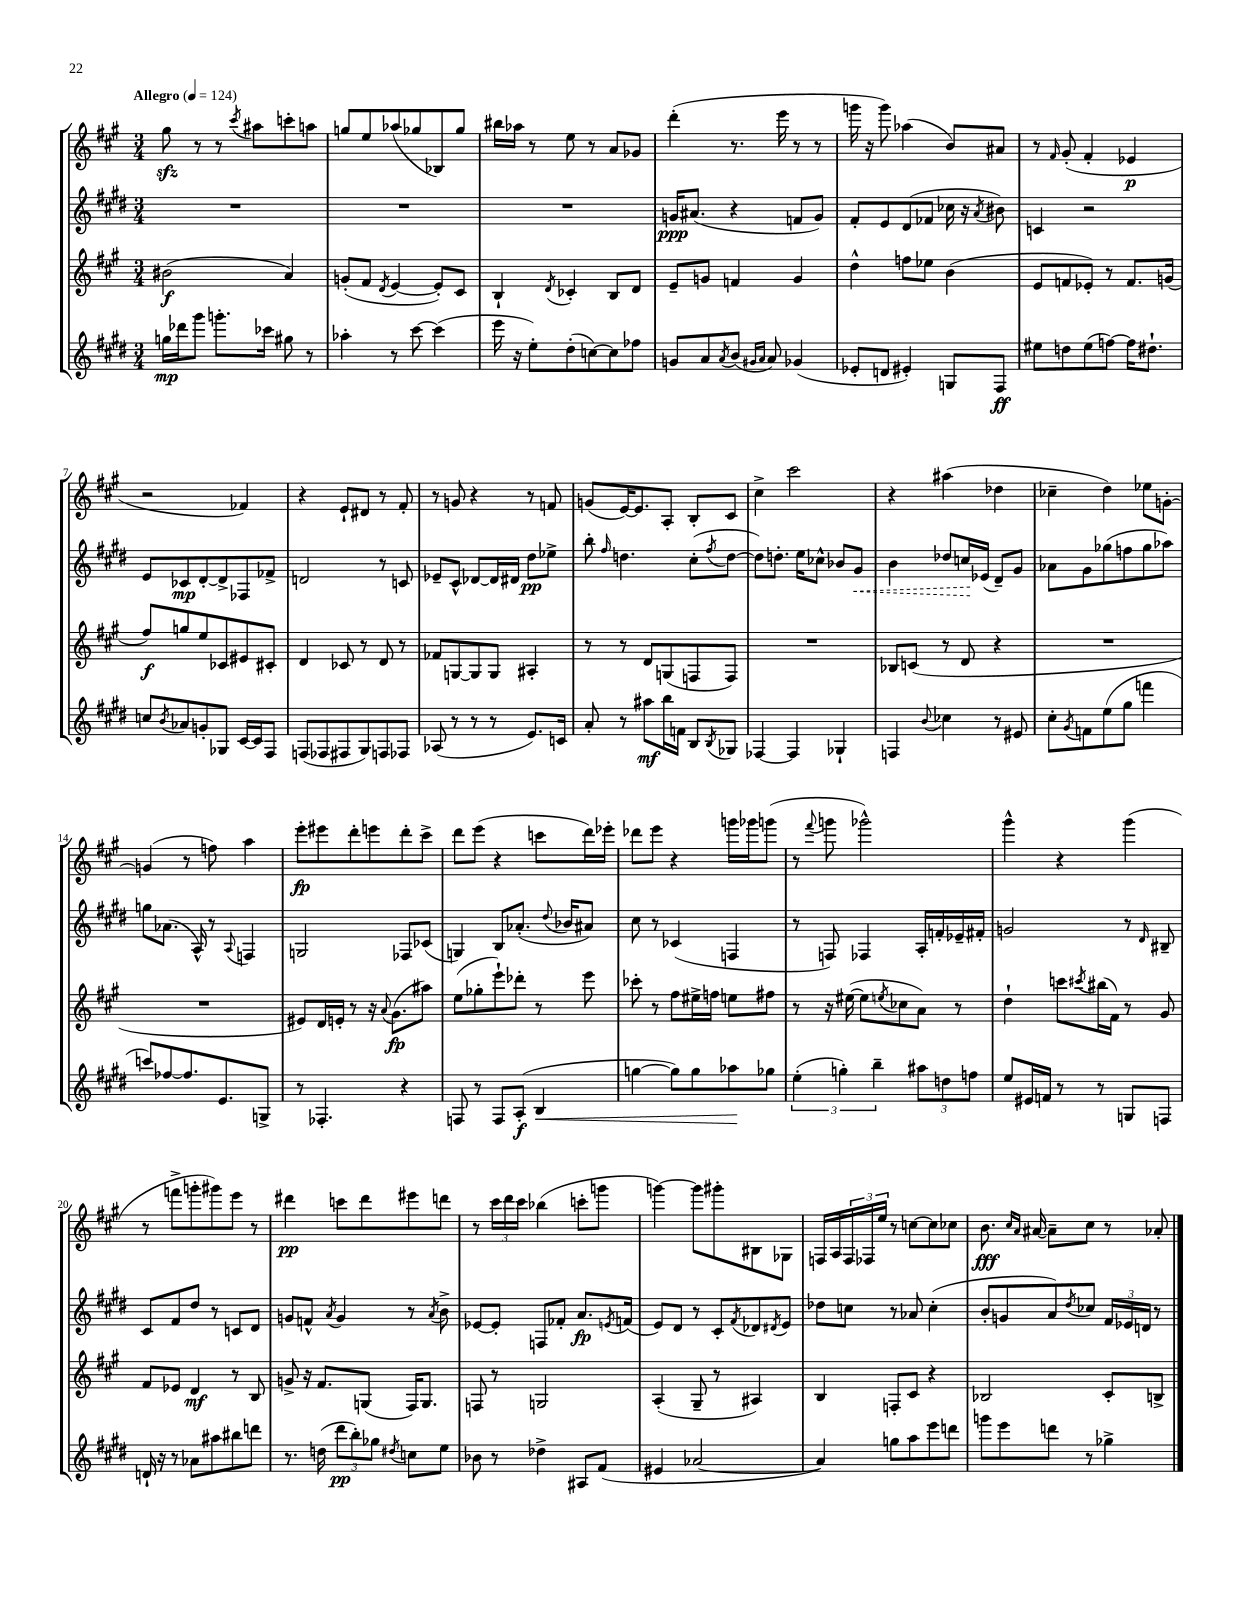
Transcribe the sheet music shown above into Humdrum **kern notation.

**kern	**kern	**kern	**kern
*staff4	*staff3	*staff2	*staff1
*clefG2	*clefG2	*clefG2	*clefG2
*k[f#c#g#d#]	*k[f#c#g#]	*k[f#c#g#d#]	*k[f#c#g#]
*M3/4	*M3/4	*M3/4	*M3/4
*MM124	*MM124	*MM124	*MM124
16gg	(2b#	2.r	8gg#
16ddd-	.	.	.
8ggg#	.	.	8r
8.ggg'	.	.	8r
.	.	.	8qccc#
.	.	.	8aa#
16ccc-	.	.	.
8gg#	4a)	.	8ccc'
8r	.	.	8aa
=	=	=	=
4aa-'	(8g'	2.r	8gg
.	8f#	.	8ee
.	8qd	.	.
8r	[4e	.	(8aa-
[8ccc#	.	.	8gg-
(4ccc#]	8e'])	.	8B-)
.	8c#	.	8gg-
=	=	=	=
16eee	4B`	2.r	16bb#
16r	.	.	16aa-
8ee')	.	.	8r
.	8qd	.	.
(8dd#'	4c-'	.	8ee
[8cc)	.	.	8r
8cc]	8B	.	8a
8ff-	8d	.	8g-
=	=	=	=
8g	8e~	16g	(4ddd'
.	.	(8.a#	.
8a	8g	.	.
8qa	.	.	.
(8b	4f	4r	8.r
16qqg#	.	.	.
16qqa	.	.	.
8a)	.	.	.
.	.	.	16eee
(4g-	4g	8f	8r
.	.	8g)	8r
=	=	=	=
8e-'	4dd^^	8f#'	16ggg
.	.	.	16r
8d	.	8e	8ggg)
4e#')	8ff	(8d#	(4aa-
.	8ee-	8f-	.
8G	(4b	16cc-	8b)
.	.	16r	.
.	.	8qa	.
8F#	.	8b#)	8a#
=	=	=	=
8ee#	8e	4c	8r
.	.	.	16qqf#
8dd	8f	.	(8g#'
(8ee#	8e-')	2r	4f#'
[8ff)	8r	.	.
16ff]	8.f	.	4e-
8.dd#`	.	.	.
.	(16g	.	.
=	=	=	=
8cc	8ff#)	8e	2r
8qb	.	.	.
8a-	8gg	8c-	.
8g'	8ee	[8d#'	.
8G-	8c-	8d#^]	.
[16c#	8e#	8F-	4f-)
16c#]	.	.	.
8F#	8c#'	8f-^	.
=	=	=	=
(8F	4d	2d	4r
8F-	.	.	.
8F#	8c-	.	8e`
8G#)	8r	.	8d#
8F	8d	8r	8r
8F-	8r	8c	8f#'
=	=	=	=
(8A-	8f-	8e-~	8r
8r	[8G	8c#^^	8g
8r	8G]	[8d-	4r
8r	8G	16d-]	.
.	.	16d#	.
8.e)	4A#'	8dd#	8r
.	.	8ee-^	8f
16c	.	.	.
=	=	=	=
8a'	8r	8bb'	(8g
.	.	16qqff#	.
8r	8r	4.dd	[16e)
.	.	.	8.e]
8aa#	8d	.	.
16bb	(8G	.	8A'
16f	.	.	.
8B	8F	(8cc#'	8B'
8qB	.	8qff#	.
8G-	8F)	[8dd	8c#
=	=	=	=
[4F-	2.r	8dd])	4cc#^
.	.	8.dd'	.
4F-]	.	.	2ccc#
.	.	16ee	.
.	.	8cc-^^	.
4G-`	.	8b-	.
.	.	8g#	.
=	=	=	=
4F	8B-	4b	4r
.	(8c	.	.
8qqb	.	.	.
4cc-	8r	8dd-	(4aa#
.	8d	16cc	.
.	.	(16e-	.
8r	4r	8d#~)	4dd-
8e#	.	8g#	.
=	=	=	=
8cc#'	2.r	8a-	4cc-~
8qg#	.	.	.
8f	.	8g#	.
(8ee	.	(8gg-	4dd)
8gg#	.	8ff	.
4fff	.	8gg-	8ee-
.	.	8aa-)	[8g'
=	=	=	=
8ccc)	2.r	8gg	(4g]
[8ff-	.	(8.a-	.
8.ff-]	.	.	8r
.	.	16A^^)	.
.	.	8r	8ff)
8.e	.	.	.
.	.	8qqA	.
.	.	4F	4aa
8G^	.	.	.
=	=	=	=
8r	8e#)	2G	8eee'
4.F-'	16d	.	8eee#
.	16e'	.	.
.	8r	.	8ddd'
.	16r	.	8eee
.	8qqa	.	.
.	(8.g#	.	.
4r	.	8F-	8ddd'
.	8aa#)	(8c-	8ccc#^
=	=	=	=
8F	(8ee	4G)	8ddd
8r	8gg-'	.	(8eee
8F	8eee`)	8B	4r
(8A'	8ddd-'	(8.a-'	.
4B	8r	.	8ccc
.	.	8qqdd#	.
.	.	16b-	.
.	8eee	8a#)	16ddd)
.	.	.	16eee-'
=	=	=	=
[4gg	8ccc-'	8cc#	8ddd-
.	8r	8r	8eee
8gg])	8ff#	(4c-	4r
8gg	16ee#^	.	.
.	16ff	.	.
8aa-	8ee	4F	16ggg
.	.	.	16ggg-
8gg-	8ff#	.	(8ggg
=	=	=	=
(6ee'	8r	8r	8r
.	.	.	8qqfff#
.	16r	8F)	8ggg
6gg')	.	.	.
.	([16ee#	.	.
.	8ee#]	4F-	2ggg-^^)
6bb~	.	.	.
.	8qee	.	.
.	8cc-	.	.
12aa#	8a)	16A'	.
.	.	16f'	.
12dd	.	.	.
.	8r	16e-~	.
12ff	.	.	.
.	.	16f#'	.
=	=	=	=
8ee	4dd`	2g	4ggg#^^
16e#	.	.	.
16f	.	.	.
8r	8ccc	.	4r
.	8qccc#	.	.
8r	(16bb#	.	.
.	16f#)	.	.
8G	8r	8r	(4ggg#
.	.	16qqd#	.
8F	8g#	8B#~	.
=	=	=	=
16d`	8f#	8c#	8r
16r	.	.	.
8r	8e-	8f#	8fff^
8a-	4d	8dd#	8ggg'
8aa#	.	8r	8ggg#)
8bb#	8r	8c	8eee
8ddd	8B	8d#	8r
=	=	=	=
8.r	8g^	8g	4ddd#
.	16r	8f^^	.
(16dd	8.f#	.	.
.	.	8qa	.
12ddd#	.	4g	8ccc
12bb')	.	.	.
.	(8G	.	8ddd#
12gg-	.	.	.
8qdd#	.	.	.
8cc	16F#)	8r	8eee#
.	8.G	.	.
.	.	8qa	.
8ee	.	8b^	8ddd
=	=	=	=
8b-	8F	[8e-	8r
8r	8r	8e-']	24ccc#
.	.	.	24ddd
.	.	.	24ccc#
4dd-^	2G	8F	(4bb-
.	.	8f-'	.
8A#	.	8.a	8ccc'
(8f#	.	.	8ggg
.	.	8qe	.
.	.	(16f	.
=	=	=	=
4e#	(4A'	8e)	[4ggg)
.	.	8d#	.
[2a-	8G#~	8r	8ggg]
.	8r	8c#'	8ggg#'
.	.	8qf#	.
.	4A#)	8d-	8B#
.	.	8qd#	.
.	.	8e	8G-
=	=	=	=
4a-])	4B	8dd-	16F
.	.	.	16A
.	.	8cc	24F
.	.	.	24F-
.	.	.	24ee
8gg	8F'	8r	8r
8aa	8c#	8a-	[8cc
8eee	4r	(4cc'	8cc]
8ddd	.	.	8cc-
=	=	=	=
8ggg	2B-	8b'	8.b
8eee	.	8g	.
.	.	.	16qqcc#
.	.	.	16qqa
.	.	.	[16a#
8ddd	.	8a)	8a#~]
.	.	8qdd#	.
8r	.	8cc-	8cc#
4gg-^	8c#'	24f#	8r
.	.	24e-	.
.	.	24d	.
.	8B^	8r	8a-'
==	==	==	==
*-	*-	*-	*-
